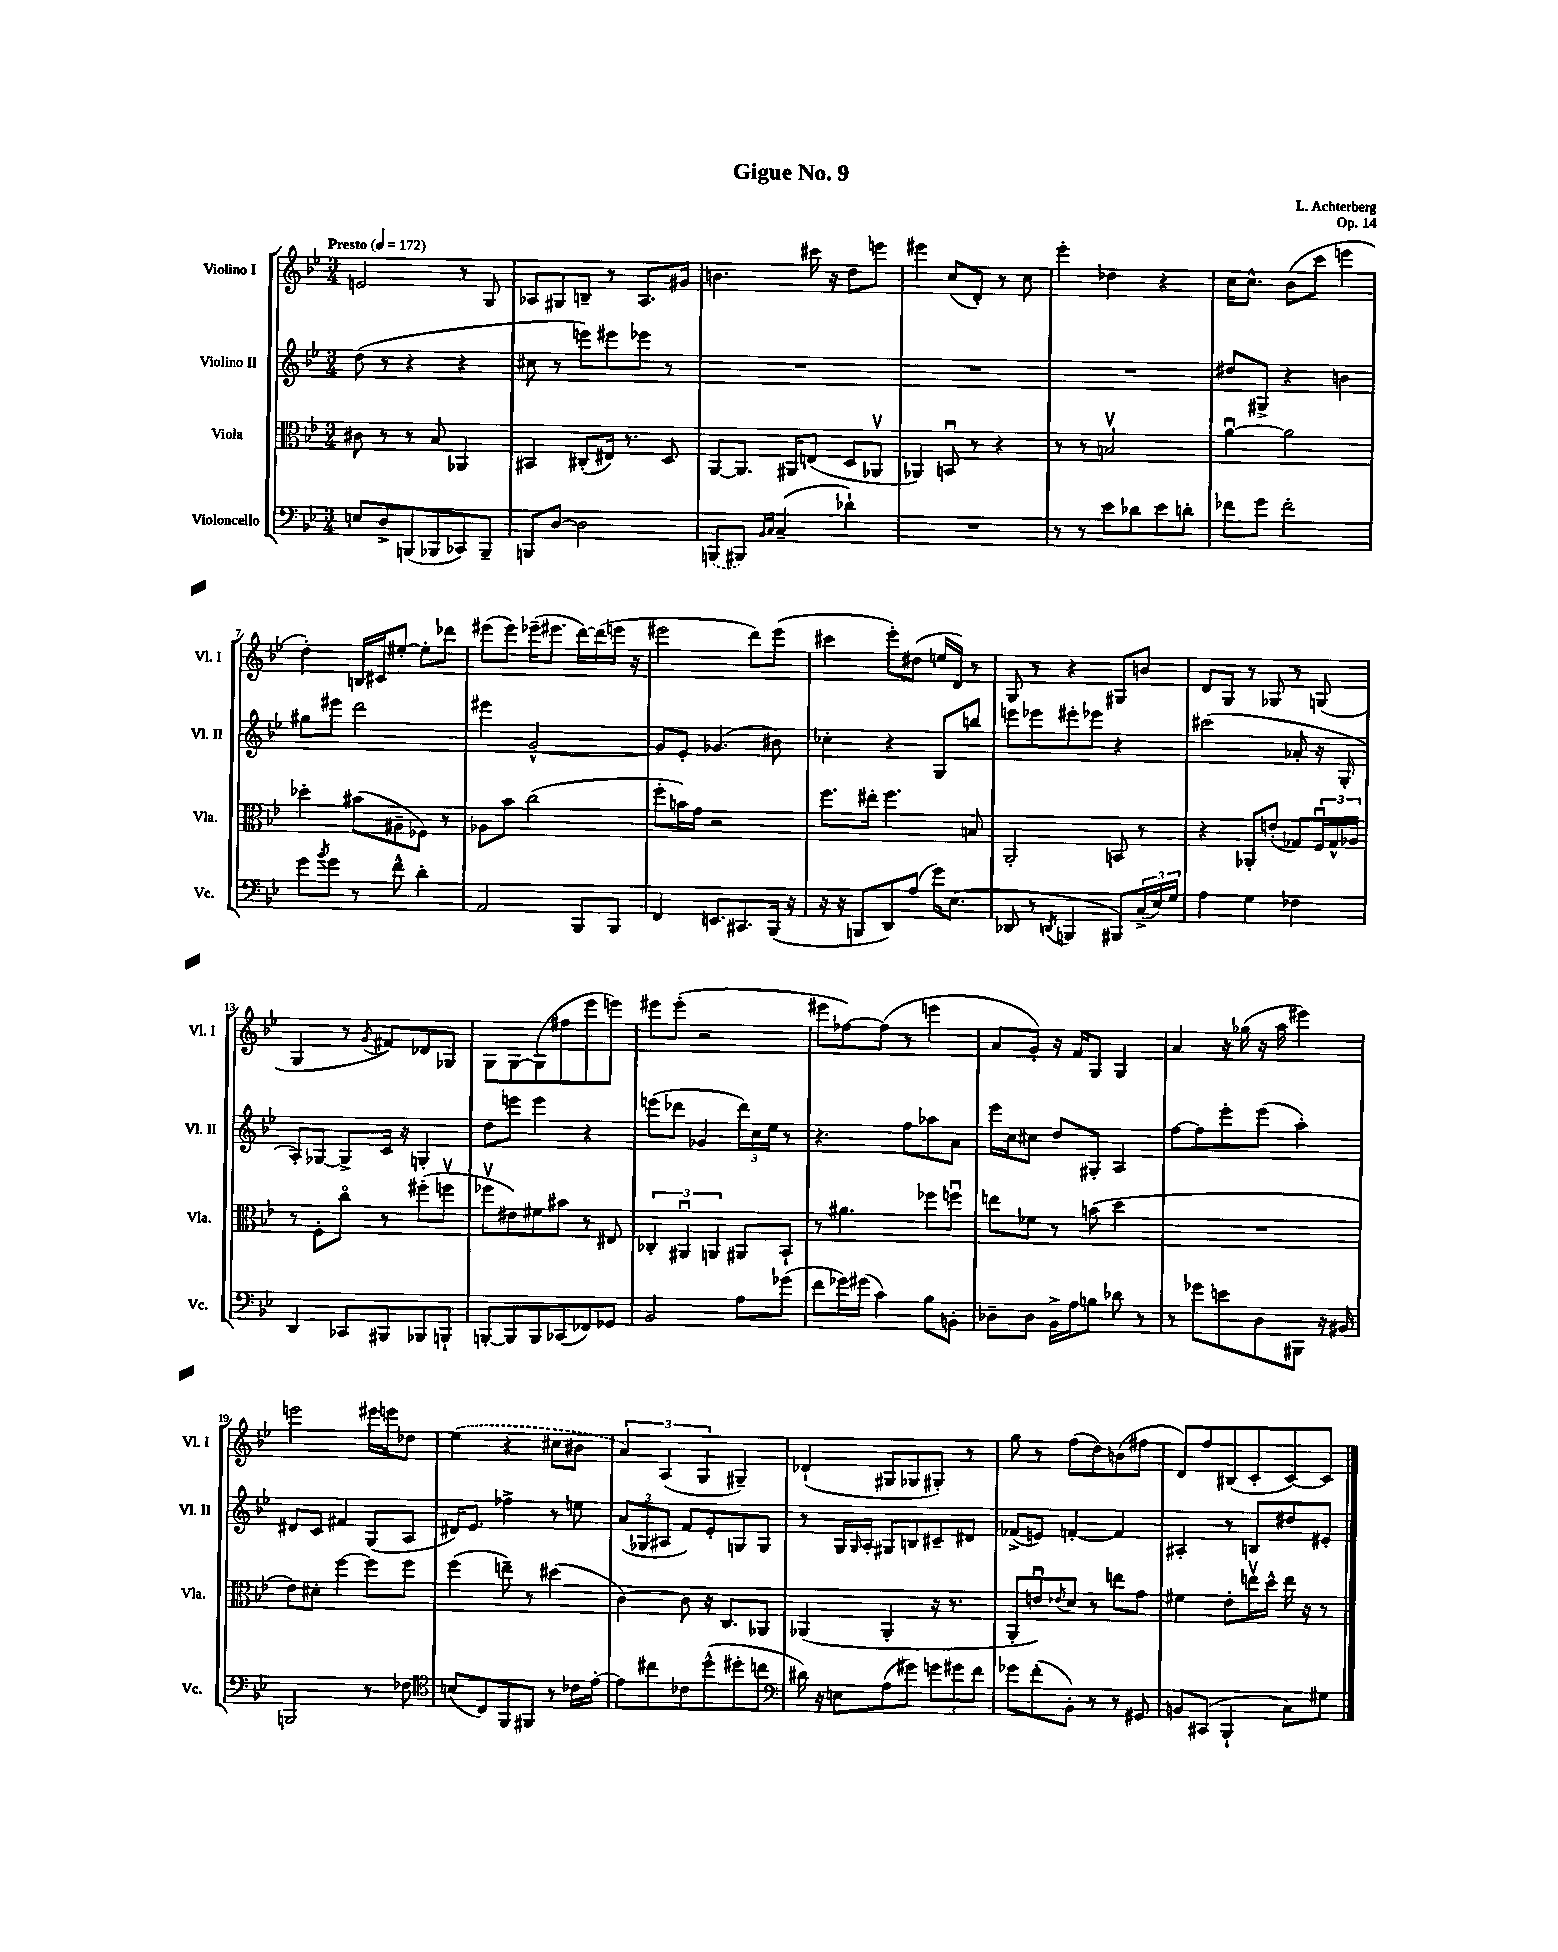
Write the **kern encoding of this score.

**kern	**kern	**kern	**kern
*part4	*part3	*part2	*part1
*staff4	*staff3	*staff2	*staff1
*I"Violoncello	*I"Viola	*I"Violino II	*I"Violino I
*I'Vc.	*I'Vla.	*I'Vl. II	*I'Vl. I
*clefF4	*clefC3	*clefG2	*clefG2
*k[b-e-]	*k[b-e-]	*k[b-e-]	*k[b-e-]
*M3/4	*M3/4	*M3/4	*M3/4
*MM172	*MM172	*MM172	*MM172
=1	=1	=1	=1
!	!	!	!LO:TX:a:B:t=Presto
8En/L	8c#X\	(8dd\	2en/
8D^/	8r	8r	.
(8BBBn/	8r	4r	.
8BBB-X/	8B-/	.	.
8CC-X/)	4AA-X/	4r	8r
8BBB-~/J	.	.	8G/
=2	=2	=2	=2
8BBBn/L	4BB#X/	8cc#X\	8A-X/L
[8D/J	.	8r	8G#X/
2D\]	(8C#X'/L	8eeen\L)	8Bn~/J
.	16E#X/Jk)	8eee#X\	8r
.	8.r	.	.
.	.	8eee-X\J	8.A-/L
.	8D/	8r	.
.	.	.	16g#X/Jk
=3	=3	=3	=3
(8BBBn/L	[8AA/L	2.r	4.bn\
8BBB#X/J)	8.AA/J]	.	.
16qqBB-/LL	.	.	.
16qqC/JJ	.	.	.
(4C~/	.	.	.
.	16AA#X/KL	.	.
.	(8En/J	.	16ccc#X\
.	.	.	16r
4d-X`\)	8D/L	.	8dd\L
.	8AA-Xv/J	.	8eeen\J
=4	=4	=4	=4
2.r	4AA-X/)	2.r	4eee#X\
.	8BBnu/	.	(8cc/L
.	8r	.	8d'/J)
.	4r	.	8r
.	.	.	8cc\
=5	=5	=5	=5
8r	8r	2.r	4eee-'\
8r	8r	.	.
8e-\L	2Bnv/	.	4dd-X\
8d-X\	.	.	.
8e-\	.	.	4r
8dn'\J	.	.	.
=6	=6	=6	=6
8f-X\L	[4au\	8dd#X/L	16cc\KL
.	.	.	8.cc^^\J
8g\J	.	8G#X^/J	.
2f-'\	2a\]	4r	(8b-\L
.	.	.	8ccc\J
.	.	4bn\	4eeen\
!!LO:LB:g=z
=7	=7	=7	=7
8g\L	4dd-X'\	8gg#X\L	4dd'\)
8qb-/	.	.	.
8g\J	.	8eee#X\J	.
8r	(8b#X\L	2ddd\	16Bn/LL
.	.	.	16c#X/J
8f^^\	8A#X~\	.	[8ee#X'/J
4d'\	8F-X\J)	.	8ee#'\L]
.	8r	.	8ddd-X\J
=8	=8	=8	=8
2AA/	8A-X\L	4eee#X\	(8eee#X\L
.	8b-\J	.	8eee#\J)
.	(2cc\	[2g^^/	(16eee-X~\KL
.	.	.	8.eee#X\J
8BBB-/L	.	.	[16ddd\LL)
.	.	.	(16ddd\]
8BBB-/J	.	.	16eeen\JJ
.	.	.	16r
=9	=9	=9	=9
4FF/	8ff'\L	8g/L]	2eee#X\
.	16bn\L)	8e-'/J	.
.	16g\JJ	.	.
8.EEn/L	2r	(4.g-X/	.
8.CC#X/	.	.	.
.	.	.	8ddd\L)
(16BBB-/Jk	.	8b#X\)	(8eee#\J
16r	.	.	.
=10	=10	=10	=10
16r	8.ff\L	4cc-X'\	4ccc#X\
16r	.	.	.
8BBBn/L	.	.	.
.	16ee#X'\Jk	.	.
8DD/)	4.ff\	4r	8eee-'\L)
(8A/J	.	.	(8dd#X\J
16g\KL)	.	8G/L	16een/LL
(8.E-\J	.	.	16d/JJ)
.	8Bn/	8bbn/J	8r
=11	=11	=11	=11
8DD-X/	2AA'/	8eeen\L	8G/
8r	.	8eee-X\	8r
8qDDn/	.	.	.
4BBBn/	.	8eee#X'\	4r
.	.	8eee-X\J	.
8BBB#X/L)	8BBn/	4r	8G#X/L
(24C^/L	8r	.	8bn/J
24E-/)	.	.	.
24G/JJ	.	.	.
=12	=12	=12	=12
4A\	4r	(2ccc#X\	8d/L
.	.	.	8G/J
4G\	8AA-X'/L	.	8r
.	(8en'/J	.	8G-X/
4F-X\	8G-X/L)	8a-X'/	8r
.	24Fu/L	16r	(8Gn/
.	24G-^^/	.	.
.	.	16G'/	.
.	24A-X/JJ	.	.
!!LO:LB:g=z
=13	=13	=13	=13
4DD/	8r	8A'/L)	4G/
.	8F'\L	[8G-X/J	.
8CC-X/L	8cc\J	8G-^/L]	8r
.	.	.	8qg/
8BBB#X/	8r	16c/Jk	8f#X/L)
.	.	16r	.
8BBB-X/	(8ff#X'\L	4Gn'/	8d-X/
8BBBn`/J	8ffnv\J	.	8G-X/J
=14	=14	=14	=14
[8BBBn'/L	8ff-Xv\L	8dd\L	8G\L
8BBB/]	8e#X\)	8eeen\J	[8G\
8BBB/	8f#X\	4eee\	(8G\]
(8CC-X/	8b#X\J	.	8ff#X\
8FF-X/)	8r	4r	8eee-\
8GG-X/J	8E#X/	.	8eeen\J)
=15	=15	=15	=15
2BB-/	6C-X'/	(8eeen\L	8eee#X\L
.	.	8ddd-X\J	(8eee#'\J
.	6AA#Xu/	.	.
.	.	4g-X/	2r
.	6AAn/	.	.
8A\L	8AA#X/L	24ddd-\LL)	.
.	.	24cc\	.
.	.	24ee-\JJ	.
(8g-X\J	8BB-`/J	8r	.
=16	=16	=16	=16
8f\L	8r	4.r	8eee#X\L
16g-X\L)	4.a#X\	.	[8ff-X\)
(16g#X\JJ	.	.	.
4c\)	.	.	(8ff-\J]
.	.	8ff\L	8r
8B-\L	8ff-X\L	8aa-X\	4eeen\
8BBn'\J	8ffnu\J	8a\J	.
=17	=17	=17	=17
8D-X~\L	8een\L	16eee-\LL	8a/L
.	.	16cc\J	.
8D-\J	8f-X\J	8cc#X\J	8g'/J)
16BB-^\LL	8r	8dd/L	16r
16A\J	.	.	16f/KL
8Bn\J	(8bn\	8G#X'/J	8G/J
8d-X\	4dd\	4A/	4G/
8r	.	.	.
=18	=18	=18	=18
8r	2.r	[8ff\L	4a/
8g-X\L	.	8ff\]	.
8en\	.	8eee-'\	16r
.	.	.	(16gg-X\
8D\	.	(8eee-\J	16r
.	.	.	16aa\
8BBB#X\J	.	4aa'\)	4eee#X\)
16r	.	.	.
16BB#X/	.	.	.
!!LO:LB:g=z
=19	=19	=19	=19
2BBBn/	8e-\L)	8d#X/L	2eeen\
.	8d#X'\J	8c/J	.
.	[4ff\	4f#X/	.
8r	8ff\L]	(8G/L	16eee#X\LL
.	.	.	16eeen\J
8F-X\	8ff\J	8A/J	8dd-X\J
=20	=20	=20	=20
*clefC4	*	*	*
(8Bn/L	(4ff\	16d#X/KL)	(4ee-\
.	.	8.e-/J	.
8C/)	.	.	.
8FF/	8een~\)	4ff-X^\	4r
8FF#X/J	8r	.	.
8r	(4dd#X\	8r	8cc#X\L
16c-X\LL	.	8een\	8b#X\J
[16e-'\JJ	.	.	.
=21	=21	=21	=21
8e-\L]	[4c\)	(12a/L	6a/)
.	.	12G-X/	.
8cc#X\	.	.	.
.	.	12A#X/J	(6A/
8c-X\	8c\]	8f/L)	.
.	.	.	6G/
(8dd^^\	16r	8e-'/	.
.	8.C/L	.	.
8dd#X'\	.	8Gn/	4G#X~/)
8ccn\J	8AA-X/J	8G/J	.
=22	=22	=22	=22
*clefF4	*	*	*
16d#X\)	(4AA-X/	8r	(4d-X`/
16r	.	.	.
8En\L	.	16G/LL	.
.	.	16qqG/	.
.	.	16A'/JJ	.
(8A\	4AA-'/	8G#X/L	8G#X/L
8g#X\J)	.	8Bn/	8G-X/
12gn\L	16r	8c#X~/	8G#X'/J)
.	8.r	.	.
12g#X\	.	.	.
.	.	8d#X/J	8r
12f\J	.	.	.
=23	=23	=23	=23
8g-X\L	8AA'/L	(8f-X^/L	8gg\
(8f'\	8enu/)	8en/J)	8r
.	8qe-X/	.	.
8BB-'\J)	8d/J	[4fn'/	(8ff\L
8r	8r	.	8dd\)
8r	8een\L	4f/]	(8bn\
8GG#X/	8g\J	.	8ff#X\J
=24	=24	=24	=24
8BBn/L	4f#X\	4A#X'/	8d/L)
(8CC#X/J	.	.	8ff/
4BBB-`/	8e-'\L	8r	(8B#X/
.	16eenv\L	8Bn/L	8c'/
.	16dd^^\JJ	.	.
8C\L)	16ee\	8dd#X/	[8c/)
.	16r	.	.
8G#X\J	8r	8e#X'/J	8c/J]
==	==	==	==
*-	*-	*-	*-
